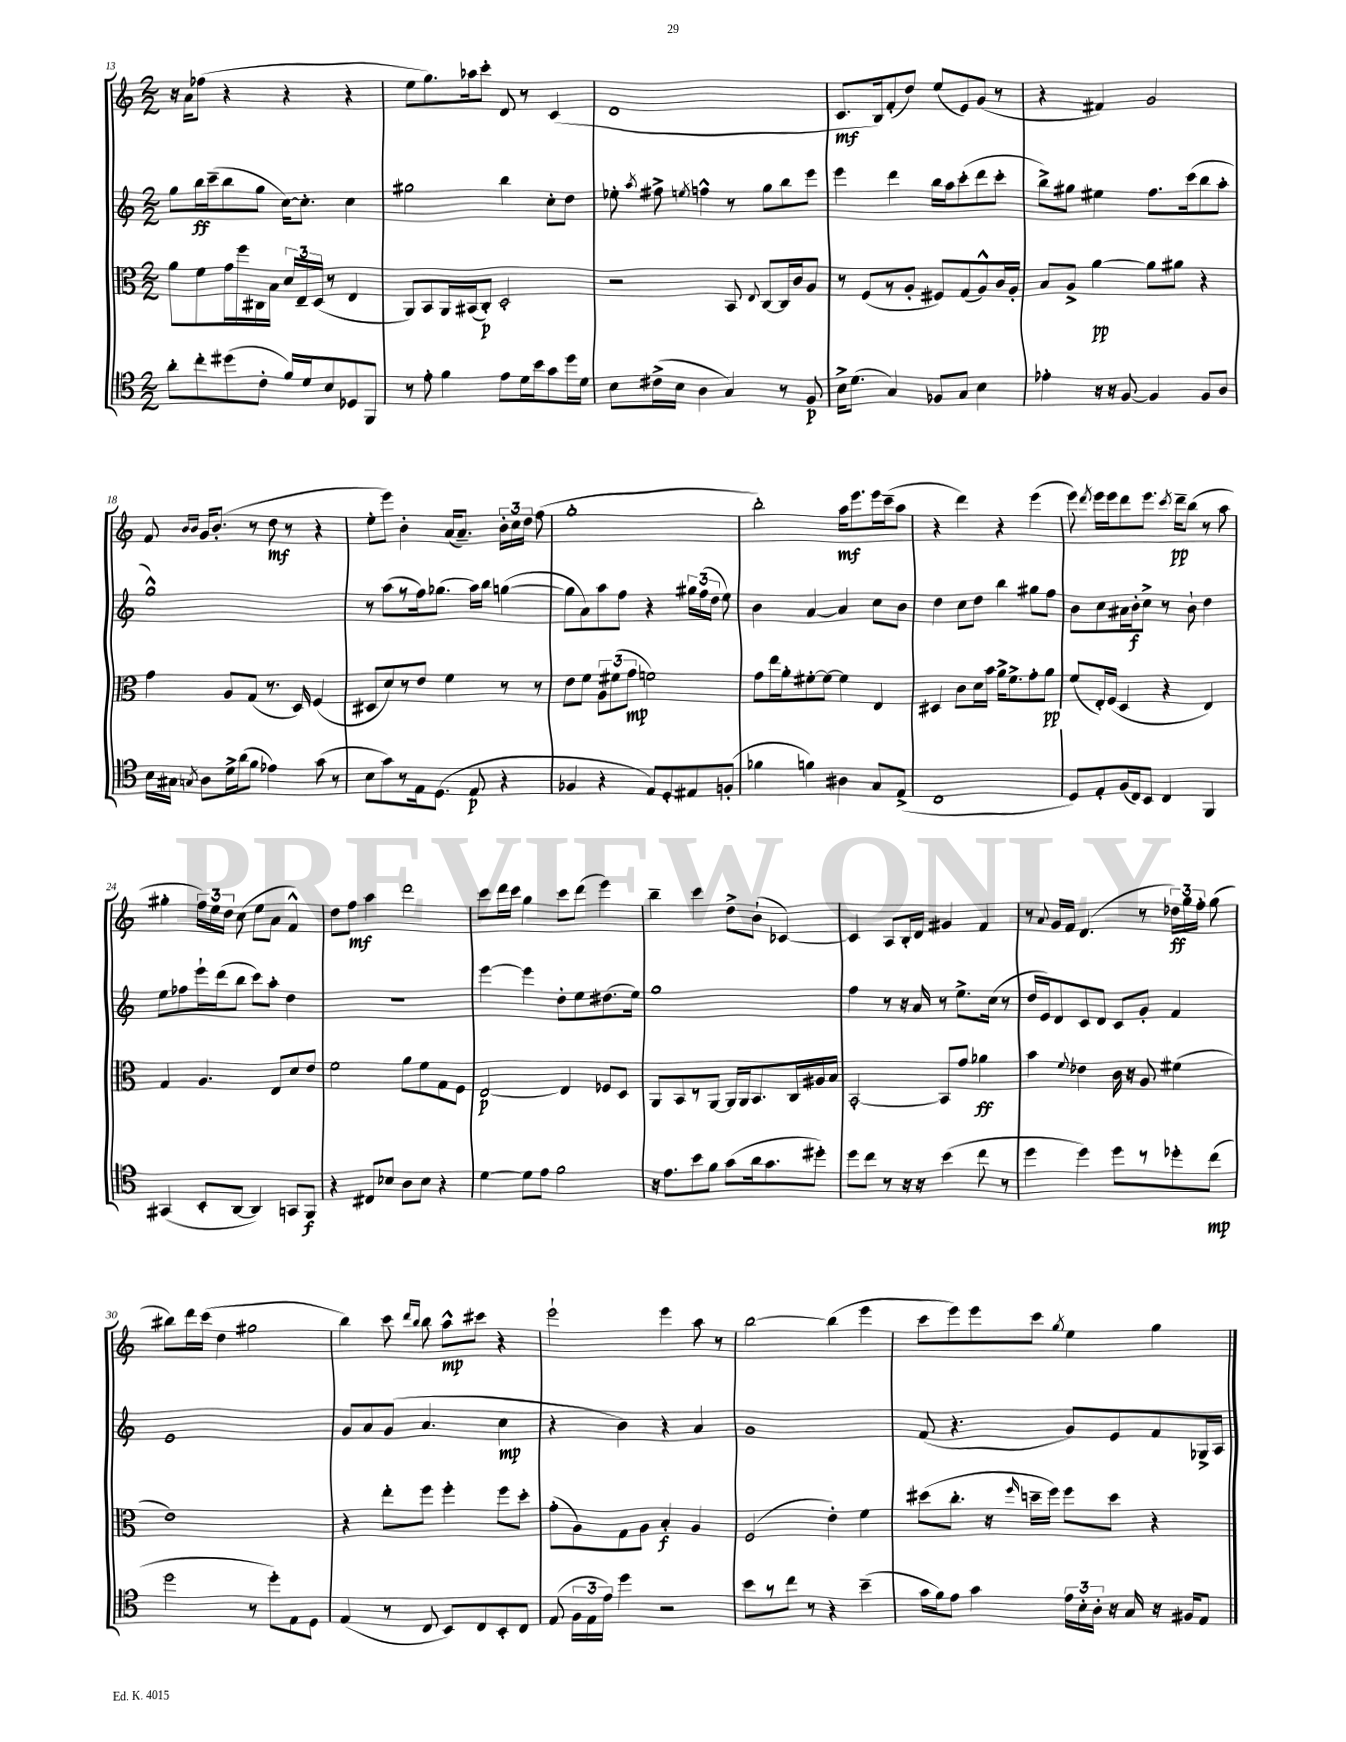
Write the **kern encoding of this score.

**kern	**dynam	**kern	**dynam	**kern	**dynam	**kern	**dynam
*part4	*part4	*part3	*part3	*part2	*part2	*part1	*part1
*staff4	*staff4	*staff3	*staff3	*staff2	*staff2	*staff1	*staff1
*clefC4	*	*clefC3	*	*clefG2	*	*clefG2	*
*k[]	*	*k[]	*	*k[]	*	*k[]	*
*M2/2	*	*M2/2	*	*M2/2	*	*M2/2	*
=13	=13	=13	=13	=13	=13	=13	=13
8a'\L	.	8a\L	.	8gg\L	.	16r	.
.	.	.	.	.	.	16a\KL	.
8cc'\	.	8f\	.	16bb\L	ff	(8ff-X\J	.
.	.	.	.	(16ccc~\J	.	.	.
(8dd#X\	.	16g\L	.	8bb\	.	4r	.
.	.	16ff\	.	.	.	.	.
8c'\J	.	16C#X\	.	8gg\J	.	.	.
.	.	16B\JJ	.	.	.	.	.
16f/LL)	.	24d/LL	.	[16cc\KL)	.	4r	.
.	.	24E~/	.	.	.	.	.
16d/J	.	.	.	8.cc'\J]	.	.	.
.	.	(24D/JJ	.	.	.	.	.
8B/	.	8r	.	.	.	.	.
8D-X/	.	4E/	.	4cc\	.	4r	.
8FF/J	.	.	.	.	.	.	.
=14	=14	=14	=14	=14	=14	=14	=14
8r	.	8AA/L)	.	2gg#X\	.	8ee\L	.
8e'\	.	8BB/	.	.	.	8.gg\)	.
4f\	.	16AA/L	.	.	.	.	.
.	.	(16BB#X/J	.	.	.	16aa-X\k	.
.	.	8C'/J)	p	.	.	8ccc'\J	.
8e\L	.	2D'/	.	4bb\	.	8d/	.
16d\L	.	.	.	.	.	8r	.
16b\J	.	.	.	.	.	.	.
8g\	.	.	.	8cc'\L	.	(4c/	.
16dd\L	.	.	.	8dd\J	.	.	.
16d\JJ	.	.	.	.	.	.	.
=15	=15	=15	=15	=15	=15	=15	=15
8B\L	.	2r	.	8ee-X'\	.	1d	.
.	.	.	.	8qaa/	.	.	.
(16c#X^\L	.	.	.	8ff#X^\	.	.	.
16B\JJ	.	.	.	.	.	.	.
.	.	.	.	8qeen/	.	.	.
4A\	.	.	.	4ffn^^\	.	.	.
4G/)	.	8BB/	.	8r	.	.	.
.	.	8qqE/	.	.	.	.	.
.	.	[8C/L	.	8gg\L	.	.	.
8r	.	16C/L]	.	8bb\	.	.	.
.	.	16c/J	.	.	.	.	.
8F/	p	8A/J	.	8eee\J	.	.	.
=16	=16	=16	=16	=16	=16	=16	=16
16B^\KL	.	8r	.	4eee\	.	8.c/L	mf
(8.d\J	.	.	.	.	.	.	.
.	.	(8F/L	.	.	.	.	.
.	.	.	.	.	.	16B/k)	.
4G/)	.	8r	.	4ddd\	.	(8f'/	.
.	.	8A'/J	.	.	.	8dd/J)	.
8F-X/L	.	8F#X/L)	.	16bb\LL	.	(8ee/L	.
.	.	.	.	16aa\J	.	.	.
8G/J	.	(8G/	.	(8ccc'\	.	8e/)	.
4B\	.	8A^^/)	.	8ddd\	.	(8g/J	.
.	.	16c/L	.	8ccc'\J	.	8r	.
.	.	16A'/JJ	.	.	.	.	.
=17	=17	=17	=17	=17	=17	=17	=17
4e-X'\	.	8B/L	.	8bb^\L)	.	4r	.
.	.	8A^/J	.	8gg#X\J	.	.	.
16r	.	[4a\	pp	4ee#X\	.	4f#X/)	.
16r	.	.	.	.	.	.	.
[8F/	.	.	.	.	.	.	.
4F/]	.	8a\L]	.	8.ff\L	.	2g/	.
.	.	8a#X\J	.	.	.	.	.
.	.	.	.	(16ccc\k	.	.	.
8F/L	.	4r	.	8bb\	.	.	.
8A/J	.	.	.	8aa'\J	.	.	.
!!LO:LB:g=z
=18	=18	=18	=18	=18	=18	=18	=18
16B\LL	.	4g\	.	1gg^^)	.	8f/	.
16G#X\JJ	.	.	.	.	.	.	.
.	.	.	.	.	.	16qqb/LL	.
8qGn/	.	.	.	.	.	16qqb/JJ	.
8A\L	.	.	.	.	.	16g/KL	.
.	.	.	.	.	.	(8.b'/J	.
16d^\L	.	8A/L	.	.	.	.	.
(16a\J	.	.	.	.	.	.	.
8f\J	.	(8G/J	.	.	.	8r	.
4e-X\)	.	8.r	.	.	.	8dd\	mf
.	.	.	.	.	.	8r	.
.	.	16D/)	.	.	.	.	.
(8g\	.	(4F/	.	.	.	4r	.
8r	.	.	.	.	.	.	.
=19	=19	=19	=19	=19	=19	=19	=19
8B\L	.	8D#X/L	.	8r	.	8ee'\L	.
8g\)	.	8d/)	.	(8aa\L	.	8eee\J)	.
8r	.	8r	.	8r	.	4b'\	.
16E\k	.	8e/J	.	16ff\k)	.	.	.
(8.D\J	.	.	.	(8.gg-X\J	.	.	.
.	.	4f\	.	.	.	(16a/KL	.
.	.	.	.	.	.	8.a~/J)	.
8E/	p	.	.	16aa\LL)	.	.	.
.	.	.	.	16bb\JJ	.	.	.
4r	.	8r	.	([4ggn\	.	24b'\LL	.
.	.	.	.	.	.	24cc\	.
.	.	.	.	.	.	24dd\JJ	.
.	.	8r	.	.	.	(8ff\	.
=20	=20	=20	=20	=20	=20	=20	=20
4F-X/	.	8e\L	.	8gg\L]	.	1gg'	.
.	.	8f\J	.	8a\)	.	.	.
4r	.	12A\L	.	8aa\	.	.	.
.	.	(12f#X\	.	.	.	.	.
.	.	.	.	8ff\J	.	.	.
.	.	12g\J	mp	.	.	.	.
8E/L)	.	2fn\)	.	4r	.	.	.
8D'/	.	.	.	.	.	.	.
8E#X/	.	.	.	24gg#X\LL	.	.	.
.	.	.	.	(24ff\	.	.	.
.	.	.	.	24dd\JJ	.	.	.
(8Fn'/J	.	.	.	8ee\)	.	.	.
=21	=21	=21	=21	=21	=21	=21	=21
4f-X\	.	8g\L	.	4b\	.	2bb'\)	.
.	.	16ee\L	.	.	.	.	.
.	.	16a'\J	.	.	.	.	.
4fn\)	.	[8f#X'\	.	[4a/	.	.	.
.	.	8f#\J_	.	.	.	.	.
4A#X\	.	4f#\]	.	4a/]	.	16aa\KL	mf
.	.	.	.	.	.	8.eee\	.
8G/L	.	4E/	.	8cc\L	.	16eee\L	.
.	.	.	.	.	.	(16ccc~\J	.
(8E^/J	.	.	.	8b\J	.	8aa\J	.
=22	=22	=22	=22	=22	=22	=22	=22
1C	.	4D#X/	.	4dd\	.	4r	.
.	.	8c\L	.	8cc\L	.	4ddd\)	.
.	.	16d\L	.	8dd\J	.	.	.
.	.	16b\JJ	.	.	.	.	.
.	.	16a^\KL	.	4bb\	.	4r	.
.	.	8.f^\	.	.	.	.	.
.	.	8g'\	.	8gg#X\L	.	(4eee\	.
.	.	8a\J	pp	8ff\J	.	.	.
=23	=23	=23	=23	=23	=23	=23	=23
8D/L)	.	(8f/L	.	8b\L	.	8eee\)	.
.	.	.	.	.	.	8qddd/	.
8E'/	.	16E'/L)	.	8cc\	.	16eee\LL	.
.	.	(16F/JJ	.	.	.	16eee\J	.
(16F/L	.	4D/	.	16a#X\L	.	8ddd\	.
16C/J)	.	.	.	16b'\J	f	.	.
8BB/J	.	.	.	8cc^\J	.	8.eee\J	.
4C/	.	4r	.	8r	.	.	.
.	.	.	.	.	.	8qccc/	.
.	.	.	.	.	.	16ddd~\KL	pp
.	.	.	.	8b`\	.	(8bb\J	.
4FF/	.	4E/)	.	4dd\	.	8r	.
.	.	.	.	.	.	8aa\	.
!!LO:LB:g=z
=24	=24	=24	=24	=24	=24	=24	=24
(4GG#X/	.	4G/	.	8ee\L	.	4gg#X'\	.
.	.	.	.	8ff-X\	.	.	.
8BB'/L	.	4.A/	.	16eee`\L	.	24ff\LL)	.
.	.	.	.	.	.	24ee\	.
.	.	.	.	(16ddd\J	.	.	.
.	.	.	.	.	.	24dd\JJ	.
[8AA/J	.	.	.	8bb\J	.	(8cc\	.
4AA/])	.	.	.	8ccc\L)	.	8ee\L	.
.	.	8E/L	.	8aa'\J	.	8a\J	.
8GGn/L	.	8d/	.	4dd\	.	4f^^/)	.
8FF/J	f	8e/J	.	.	.	.	.
=25	=25	=25	=25	=25	=25	=25	=25
4r	.	2f\	.	1r	.	8dd\L	.
.	.	.	.	.	.	8ff\J	mf
8C#X/L	.	.	.	.	.	4aa\	.
8B-X/J	.	.	.	.	.	.	.
8A\L	.	8a\L	.	.	.	2ddd\	.
8B-\J	.	8f\	.	.	.	.	.
4r	.	8G\	.	.	.	.	.
.	.	8F\J	.	.	.	.	.
=26	=26	=26	=26	=26	=26	=26	=26
[4d\	.	[2E/	p	[4eee\	.	8ccc\L	.
.	.	.	.	.	.	16ddd\L	.
.	.	.	.	.	.	16ccc\JJ	.
8d\L]	.	.	.	4eee\]	.	4gg\	.
8e\J	.	.	.	.	.	.	.
2f\	.	4E/]	.	8dd'\L	.	8ccc\L	.
.	.	.	.	8ee\	.	(8ddd\J	.
.	.	8F-X/L	.	(8.dd#X\	.	4eee\)	.
.	.	8D/J	.	.	.	.	.
.	.	.	.	16ee\Jk)	.	.	.
=27	=27	=27	=27	=27	=27	=27	=27
16r	.	8AA/L	.	1gg	.	4bb~\	.
8.e\L	.	.	.	.	.	.	.
.	.	8BB/	.	.	.	.	.
8b\	.	8r	.	.	.	4ccc\	.
8f\J	.	[8AA/J	.	.	.	.	.
(8g\L	.	16AA/LL]	.	.	.	8dd^\L	.
.	.	16AA/J	.	.	.	.	.
16a\k	.	8.BB/	.	.	.	(8b`\J	.
8.g\	.	.	.	.	.	.	.
.	.	.	.	.	.	[4c-X/)	.
.	.	16C/L	.	.	.	.	.
8dd#X'\J)	.	16A#X/	.	.	.	.	.
.	.	16B/JJ	.	.	.	.	.
=28	=28	=28	=28	=28	=28	=28	=28
8dd\L	.	[2BB'/	.	4ff\	.	4c-/]	.
8cc\J	.	.	.	.	.	.	.
8r	.	.	.	8r	.	8A/L	.
16r	.	.	.	16r	.	16B'/L	.
16r	.	.	.	16a/	.	16d/JJ	.
(4b\	.	8BB/L]	.	8r	.	4g#X/	.
.	.	8g/J	.	8.ee^\L	.	.	.
8cc\	.	4a-X\	ff	.	.	4f/	.
.	.	.	.	(16cc\Jk	.	.	.
8r	.	.	.	8r	.	.	.
=29	=29	=29	=29	=29	=29	=29	=29
4dd\	.	4b\	.	16dd/LL	.	8r	.
.	.	.	.	16e/J)	.	.	.
.	.	.	.	.	.	8qqa/	.
.	.	.	.	8d/	.	16g/LL	.
.	.	.	.	.	.	16f/JJ	.
.	.	8qqf/	.	.	.	.	.
4dd\)	.	4e-X\	.	8c/	.	(4.d/	.
.	.	.	.	8d/J	.	.	.
8dd\L	.	16c\	.	8c/L	.	.	.
.	.	16r	.	.	.	.	.
8r	.	8A/	.	8g'/J	.	8r	.
8dd-X'\	.	(4f#X\	.	4f/	.	24dd-X\LL)	ff
.	.	.	.	.	.	24gg\	.
.	.	.	.	.	.	24ff'\JJ	.
(8cc\J	mp	.	.	.	.	(8gg\	.
!!LO:LB:g=z
=30	=30	=30	=30	=30	=30	=30	=30
2dd\	.	1e)	.	1e	.	8bb#X\L)	.
.	.	.	.	.	.	16ddd\L	.
.	.	.	.	.	.	(16ccc\JJ	.
.	.	.	.	.	.	4dd\	.
8r	.	.	.	.	.	2gg#X\	.
8dd'\L)	.	.	.	.	.	.	.
8E\	.	.	.	.	.	.	.
8D\J	.	.	.	.	.	.	.
=31	=31	=31	=31	=31	=31	=31	=31
(4E/	.	4r	.	8g/L	.	4bb\)	.
.	.	.	.	8a/	.	.	.
8r	.	8ee'\L	.	(8g/J	.	8ccc\	.
.	.	.	.	.	.	16qqddd/LL	.
.	.	.	.	.	.	16qqbb/JJ	.
8C/	.	8ff\J	.	4.a/	.	8bb\	.
8BB/L)	.	4ff'\	.	.	.	8aa^^\L	mp
8C/	.	.	.	.	.	8ccc#X\J	.
8BB'/	.	8ff\L	.	4cc\	mp	4r	.
8C/J	.	8dd'\J	.	.	.	.	.
=32	=32	=32	=32	=32	=32	=32	=32
(8E/	.	(8g'\L	.	4r	.	2eee`\	.
24F\LL	.	8A\)	.	.	.	.	.
24E\	.	.	.	.	.	.	.
24e\JJ)	.	.	.	.	.	.	.
4dd\	.	8G\	.	4b\)	.	.	.
.	.	8A\J	.	.	.	.	.
2r	.	4B'/	f	4r	.	4eee\	.
.	.	4A/	.	4a/	.	8aa\	.
.	.	.	.	.	.	8r	.
=33	=33	=33	=33	=33	=33	=33	=33
8b\L	.	(2F/	.	1g	.	[2bb\	.
8r	.	.	.	.	.	.	.
8cc\J	.	.	.	.	.	.	.
8r	.	.	.	.	.	.	.
4r	.	4e'\)	.	.	.	(4bb\]	.
(4b~\	.	4f\	.	.	.	4eee\	.
=34	=34	=34	=34	=34	=34	=34	=34
16g\LL	.	(8dd#X\L	.	(8f/	.	8ccc\L	.
16f\J)	.	.	.	.	.	.	.
8e\J	.	8.cc'\J	.	4.r	.	8eee\)	.
4g\	.	.	.	.	.	8eee\	.
.	.	16r	.	.	.	.	.
.	.	16qqff/	.	.	.	.	.
.	.	16ddn~\LL	.	.	.	8ccc\J	.
.	.	16ff\JJ)	.	.	.	.	.
.	.	.	.	.	.	8qgg/	.
24e\LL	.	8ff\L	.	8g/L)	.	4ee\	.
24B'\	.	.	.	.	.	.	.
24A'\JJ	.	.	.	.	.	.	.
16r	.	8dd\J	.	8e/	.	.	.
16G/	.	.	.	.	.	.	.
16r	.	4r	.	8f/	.	4gg\	.
16F#X/KL	.	.	.	.	.	.	.
8E/J	.	.	.	16G-X^/L	.	.	.
.	.	.	.	16A/JJ	.	.	.
==	==	==	==	==	==	==	==
*-	*-	*-	*-	*-	*-	*-	*-
